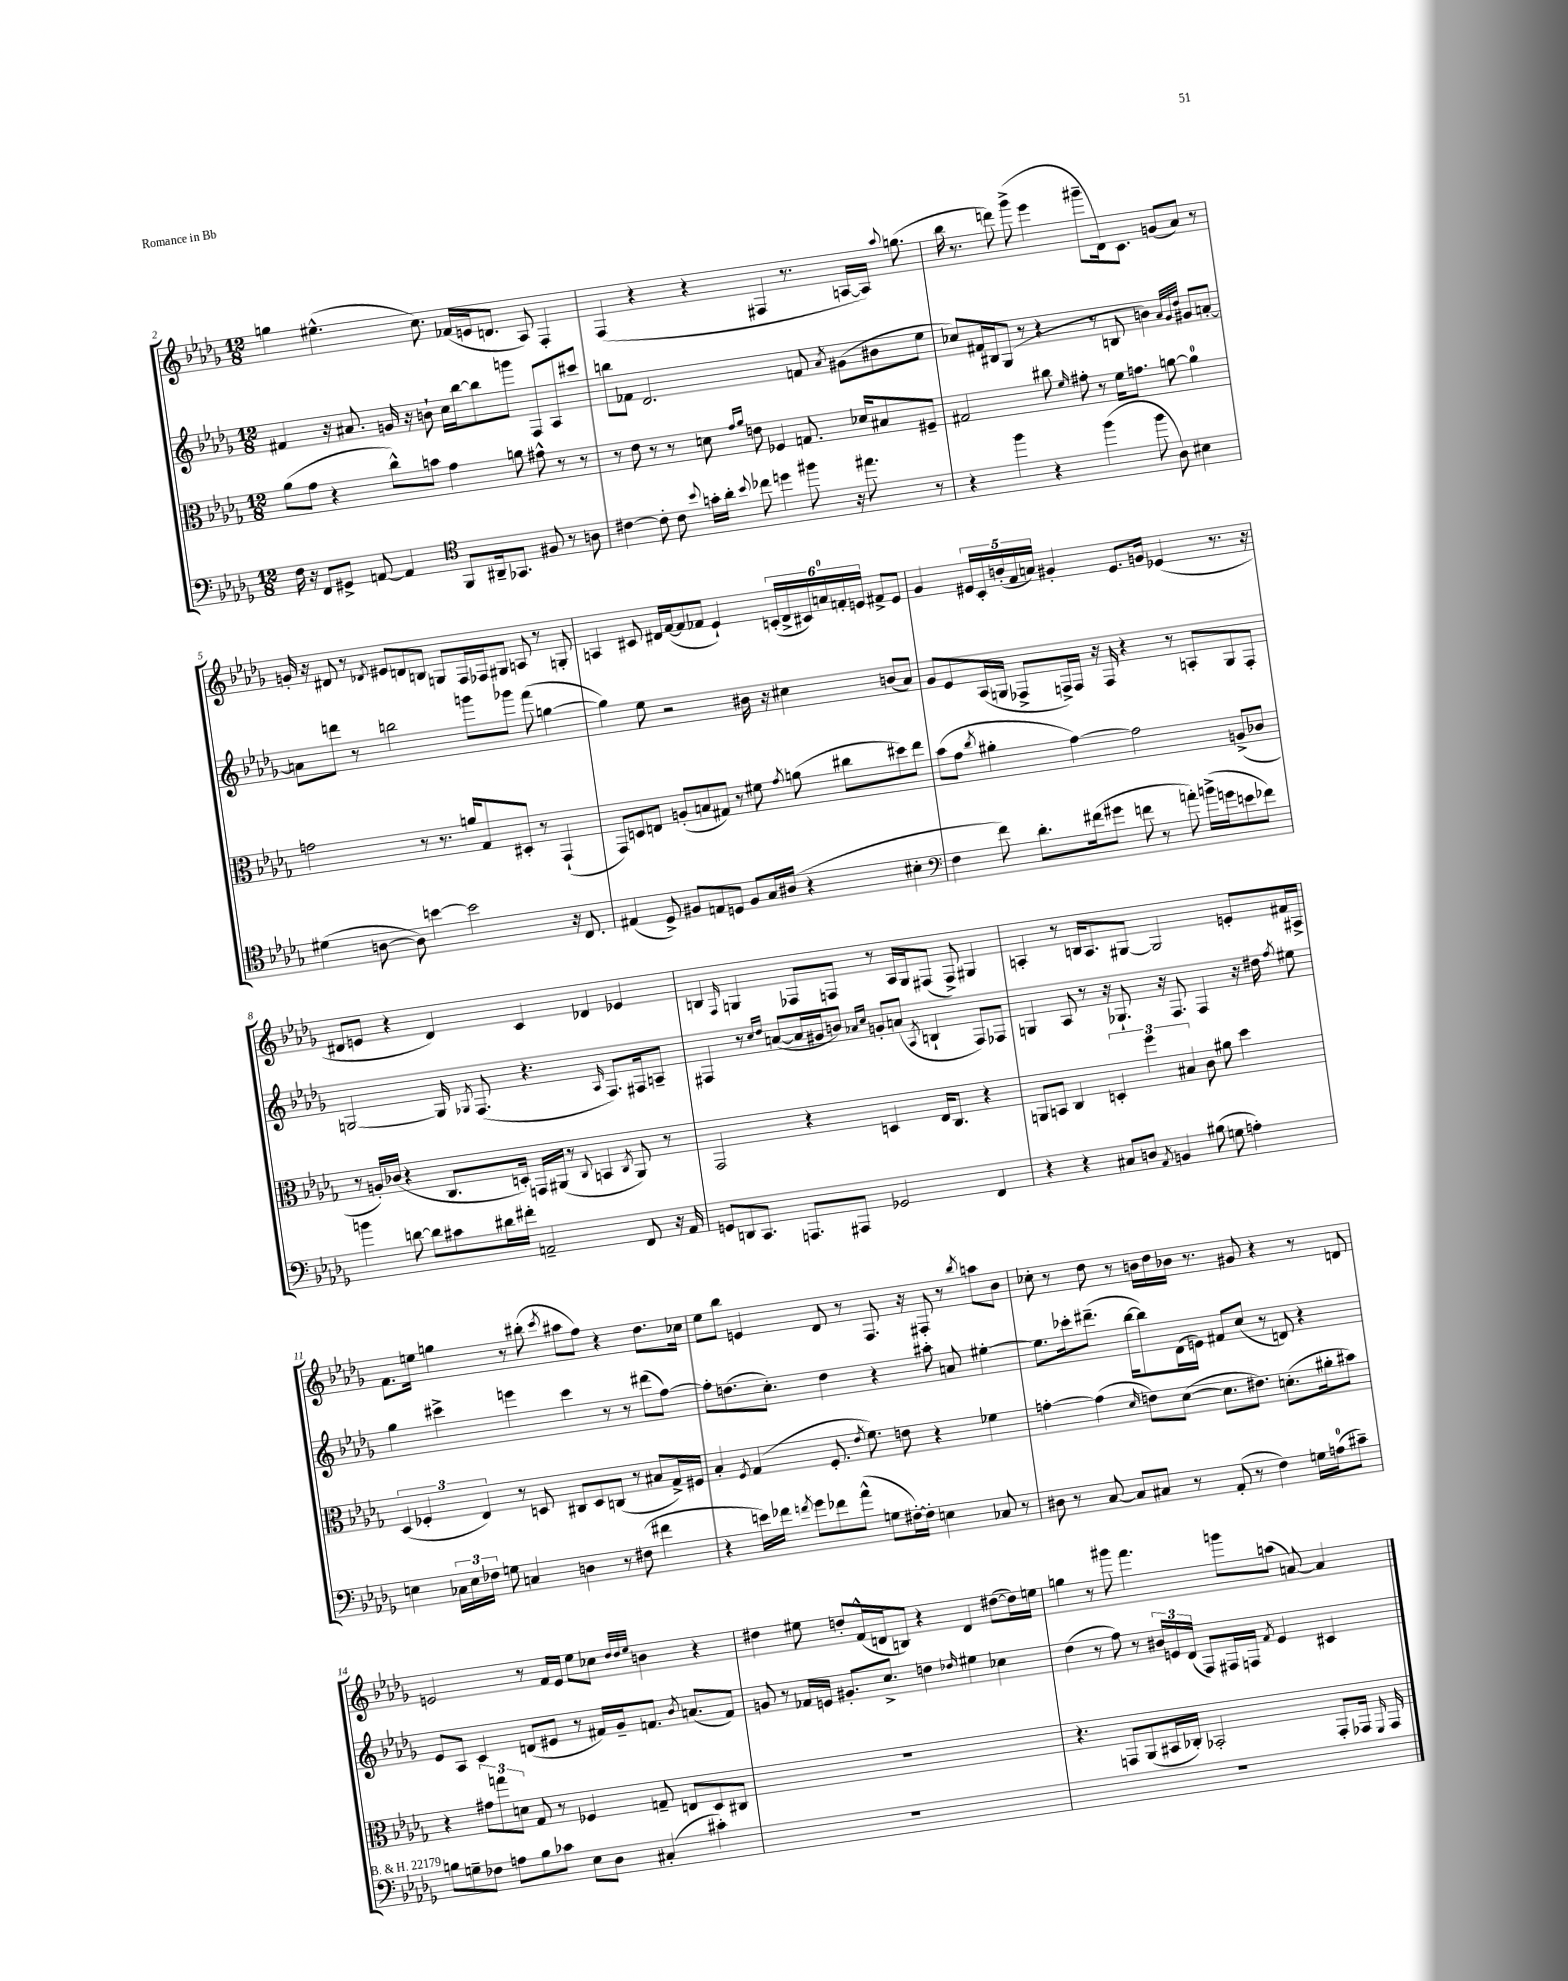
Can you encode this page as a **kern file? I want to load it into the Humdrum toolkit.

**kern	**kern	**kern	**kern
*staff4	*staff3	*staff2	*staff1
*clefF4	*clefC3	*clefG2	*clefG2
*k[b-e-a-d-g-]	*k[b-e-a-d-g-]	*k[b-e-a-d-g-]	*k[b-e-a-d-g-]
*M12/8	*M12/8	*M12/8	*M12/8
16F\	(8a-\L	4f#/	4gg\
16r	.	.	.
8FF/L	8g-\J	.	.
8GG#^/J	4r	16r	(4.ee#^^\
.	.	8.a#/	.
[8AA/	.	.	.
4AA/]	8cc^^\L)	16g/	.
.	.	16r	.
.	8b\J	8b`\	8.cc\)
*clefC4	*	*	*
8FF/L	4g-\	16cc\LL	.
.	.	[16bb-\J	(16f-/LL
16AA#~/k	.	8bb-\]	16e/J
8.GG-/J	.	.	8.d/J
.	8a\	8ggg\J	.
8F#/	8g#^^\	8F/L	8A-/)
8r	8r	8A-/	4F'/
8A\	8r	8ccc#/J	.
=	=	=	=
[4c#\	8r	8bb\L	(4F/
.	8e-\	8f-\J	.
8c#'\]	8r	2.d-/	4r
8c#\	8r	.	.
8qqb-/	.	.	.
16g'\LL	8d\	.	4r
16a-'\JJ	.	.	.
.	16qqg-/LL	.	.
8qqb-/	16qqa-/JJ	.	.
8cc-\	8e\	.	.
4dd\	4F-/	.	4F#/
8ff#\	8.G/	8f/	8.r
.	.	8qa-/	.
16r	.	(8g#\L	.
8.ee#\	16d-/LK	.	[16A/LL
.	8B#/	8b#\	16A/]JJ)
.	.	.	8qqaa-/
.	.	.	(8.gg\
8r	8F#~/J	8ee-\J	.
=	=	=	=
4r	2G#/	8cc-/L)	16bb-\
.	.	.	8.r
.	.	16f#/L	.
.	.	16B#/J	.
4ff\	.	(8G-/J	8ddd\)
.	.	8r	(8ggg-^\
4r	8cc#\	4r	4eee-\
.	16qqf/	.	.
.	8g#'\	.	.
(4ff\	8r	8r	8ggg#~\L
.	16f\LK	8B/	16d-\k)
.	8.g\J	.	8.c\J
8ff\	.	4b\)	.
8A-\)	[8a\	.	(8g/L
.	.	32qqa-/LLL	.
.	.	32qqg-/	.
.	.	32qqdd-/JJJ	.
4B#\	4a\]	8g#/L	8a-/J)
.	.	[8a'/J	8r
=	=	=	=
(4d#\	2g\	8a\]L	16g'/
.	.	.	16r
.	.	8ddd\J	8d#/
[8A\	.	8r	8r
.	.	.	8qd-/
8A\])	.	2bb\	8e#/L
[4b\	8r	.	8d/
.	8.r	.	8B/J
2b\]	.	.	8G/L
.	16a/LK	.	.
.	8G-/	8ggg\L	16F/L
.	.	.	16F-/J
.	8D#'/J	8ggg-\J	8G#/J
.	8r	(8fff\	8A/
16r	(4GG-`/	[4gg\	8r
8.C/	.	.	.
.	.	.	8G'/
=	=	=	=
(4E#/	8GG-/L)	4gg\])	4A/
.	8D/	.	.
8D-^/)	8E/J	8ee-\	8c#/
8F#/L	(8A'/L	2r	16d#/LL
.	.	.	([16f/J
8E/	8B/	.	8f/]
8D/J	8G#/J)	.	8f-/J
8F#/L	8r	.	4e-`/)
16G-/L	8f#\	16b#\	.
(16A#/JJ	.	16r	.
.	8qg-/	.	.
4r	(8a\	4cc#\	(24c'/LL
.	.	.	24d#^/
.	.	.	24c#/)
.	8cc#\L	.	24a/
.	.	.	24f'/
.	.	.	24e/JJ
4B#'\	8dd#\)	(8b/L	8f#^/L
.	8ee-\J	8a-/J)	8e/J
=	=	=	=
*clefF4	*	*	*
4F\	(8b-\L	8g-/L	4g-/
.	8g-\J	8e-/	.
.	8qcc/	.	.
8f\)	4a#'\	(16A-/L	20e#/LL
.	.	.	20c'/
.	.	16G/JJ	.
.	.	.	(20b'/
8.d-'\L	.	8F-^/L	.
.	.	.	20f/
.	.	.	20a/JJ)
.	[4g-\)	16F^/L)	4g#'/
(16f#\k	.	16F/JJ	.
8g#\J	.	16r	.
.	.	16F/	.
8f\	2g-\]	4r	8.e#/L
8r	.	.	.
.	.	.	16g/Jk
8a'\)	.	8r	(4e-/
(16b^\LL	.	8A'/L	.
16g\J	.	.	.
8e\	(8A^/L	8G/	8.r
8f-\J)	8c-/J	8F'/J	.
.	.	.	16r
=	=	=	=
4b\	8r	[2G/	8d#/L
.	16A'/LL)	.	8e/J
.	(16c-/JJ	.	.
[8d\	4r	.	4r
8d\]L	.	.	.
8c#\	8.C/L	16G/]	4d#/)
.	.	8qG-/	.
.	.	(8.F/	.
16d#\L	.	.	.
16f#'\JJ	16D'/Jk)	.	.
2AA~/	16GG/LL	4.r	4c/
.	(16AA#/JJ	.	.
.	8r	.	.
.	8qqC/	.	.
.	4BB/	.	4d-/
.	.	16qqA-/	.
.	.	8.F/L)	.
.	8qC/	.	.
8FF/	8AA#/)	.	4e-/
.	.	16F#/k	.
16r	8r	8A~/J	.
16AA/	.	.	.
=	=	=	=
8GG/L	2GG-/	4F#/	4B/
8DD/	.	.	.
.	.	.	16qqF/
8.CC/J	.	8r	4G/
.	.	16qqcc/LL	.
.	.	16qqdd-/JJ	.
.	.	([8a/L	.
8.AAA/L	.	.	.
.	4r	16a/]L	8F-/L
.	.	16g#/J	.
8AAA#/J	.	8b/J)	8F/J
.	.	16qqa-/LL	.
.	.	16qqcc/JJ	.
2GG-/	4D/	8g'/L	8r
.	.	(8a/J	16A-/LL
.	.	.	16G/J
.	.	8qA-/	.
.	16E-/LK	4B`/	(8F#/J
.	8.C/J	.	.
.	.	.	8F#^/)
4FF/	4r	8F#/L)	4G#/
.	.	8F-/J	.
=	=	=	=
4r	8AA/L	4G/	4A'/
.	8BB/J	.	.
4r	4C/	8A-/	8r
.	.	8r	16B/LK
.	.	.	8.A/
8C#/L	6D'/	16r	.
.	.	8.G-`/	.
8D/J	.	.	[8G#/J
.	6ff\	.	.
8qAA-/	.	.	.
4BB/	.	16r	2G#/]
.	.	8.F/	.
.	6B#/	.	.
(8B#\	8c\	4F/	.
8G\	8a#\	.	.
4A'\)	4dd-\	16r	8e'/L
.	.	16dd#\	.
.	.	8qff/	.
.	.	8ee#\	16f#/L
.	.	.	16A#^/JJ
=	=	=	=
4E\	(6D-/	4gg-\	8.f\L
.	6F-'/	.	.
.	.	.	16ee\Jk
24C-\LL	.	4ccc#^\	4gg\
24E\	.	.	.
24F-\JJ	6E-/)	.	.
8G\	.	.	.
4C/	8r	4eee\	8r
.	8D/	.	(8bb#'\
.	.	.	8qccc/
4D\	8C#/L	4ccc#\	8aa#\L
.	8D/	.	8ff\J)
8r	(8C/J	8r	4r
(8F#\	8r	8r	.
4f#\	8B#/L	(8ddd#\L	8.dd-\L
.	16G-^/L)	[8ff\J)	.
.	16F#/JJ	.	16cc-\Jk
=	=	=	=
4r	4B-'/	8ff'\]L	8ee-\L
.	.	(8.dd\	8bb-\J
.	8qF/	.	.
16e\LL)	(4G-/	.	4e/
16f-\JJ	.	8.cc'\J)	.
8qf/	.	.	.
8g-\L	.	.	.
8f-\	8.F'/	4dd\	8d-/
(8a-^^\J	.	.	8r
.	8qe-/	.	.
.	8.f\)	.	.
8G\L	.	4r	8.F/
[16F#'\L)	8e\	.	.
16F#'\]JJ	.	.	16r
4E\	4r	8aa#'\	8F#'/
.	.	8a/	8r
.	.	.	8qbb-/
8C-/	4f-\	[4ee#'\	8aa\L
8r	.	.	8b-\J
=	=	=	=
8D#\	[4g'\	8.ee#\]L	8cc-'\
8r	.	.	8r
.	.	16ccc-'\k	.
[8C/	(4g\]	(8.ddd#~\J	8dd-\
8C/]L	.	.	8r
.	.	[16bb-\LK	.
.	16qqd-/	.	.
8C#/J	8e\L)	8bb-\])	16b\LL
.	.	.	16dd-\
8r	([8d-\J	(16d-\L	16b-\JJ
.	.	16e\JJ)	8.r
(8AA-'/	8.d-\]L	8f#/L	.
8r	.	(8cc/J	8g#/
.	8.e#\J)	.	.
4F\)	.	8r	4r
.	(8.d'\L	8d/)	.
16G\LL	.	4r	8r
(16A\J	16a#'\k	.	.
8c#~\J)	8b#\J)	.	8d/
=	=	=	=
8B\L	4r	8e-/L	2e/
8G~\	.	8A-/J	.
8F-\J	12g#\L	4c/	.
.	12gg\	.	.
8A\L	.	.	.
.	12d\J	.	.
8B\	8G-/	(8d/L	8r
8c-\J	8r	8e#/J	16f/LL
.	.	.	16e/JJ
8E-\L	4F-/	8r	8ee-\L
8D-\J	.	16f#/LL)	8cc-\J
.	.	16g-~/J	.
.	.	.	32qqdd-/LLL
.	.	.	32qqdd-/
.	.	.	32qqee-/JJJ
(4C#'/	8G~/	8.f/J	4b\
.	8E/L	.	.
.	.	8qb-/	.
.	.	(8.a/L	.
4c#'\)	8D-/	.	4r
.	8C#/J	8f/J)	.
=	=	=	=
1.r	1.r	8g/	4dd#\
.	.	8r	.
.	.	16f-/LL	8ee#\
.	.	16e/JJ	.
.	.	8.g#'/L	8dd'/L
.	.	.	(16f^^/L
.	.	8.cc^/J	16d/J
.	.	.	8B/J)
.	.	4dd\	4r
.	.	16qqdd-/	.
.	.	4ee#\	4d/
.	.	4cc-\	([8dd#\L
.	.	.	16dd#\]L)
.	.	.	16ee\JJ
=	=	=	=
1.r	4.r	(4dd-\	4gg\
.	.	8r	8r
.	8GG/L	8ff\)	8ggg#\
.	(8AA-/	8r	4.fff\
.	16BB#/L	24b#/LL	.
.	.	24e/	.
.	16C-'/JJ)	.	.
.	.	(24d-/JJ	.
.	2BB-'/	8F/L)	.
.	.	16F#/L	8ggg\L
.	.	16F/JJ	.
.	.	8qf/	.
.	.	4e/	(8aa\J
.	.	.	[8a/)
.	8GG'/L	4c#/	4a/]
.	16GG-/Jk	.	.
.	16qqFF/	.	.
.	16GG-/	.	.
==	==	==	==
*-	*-	*-	*-
